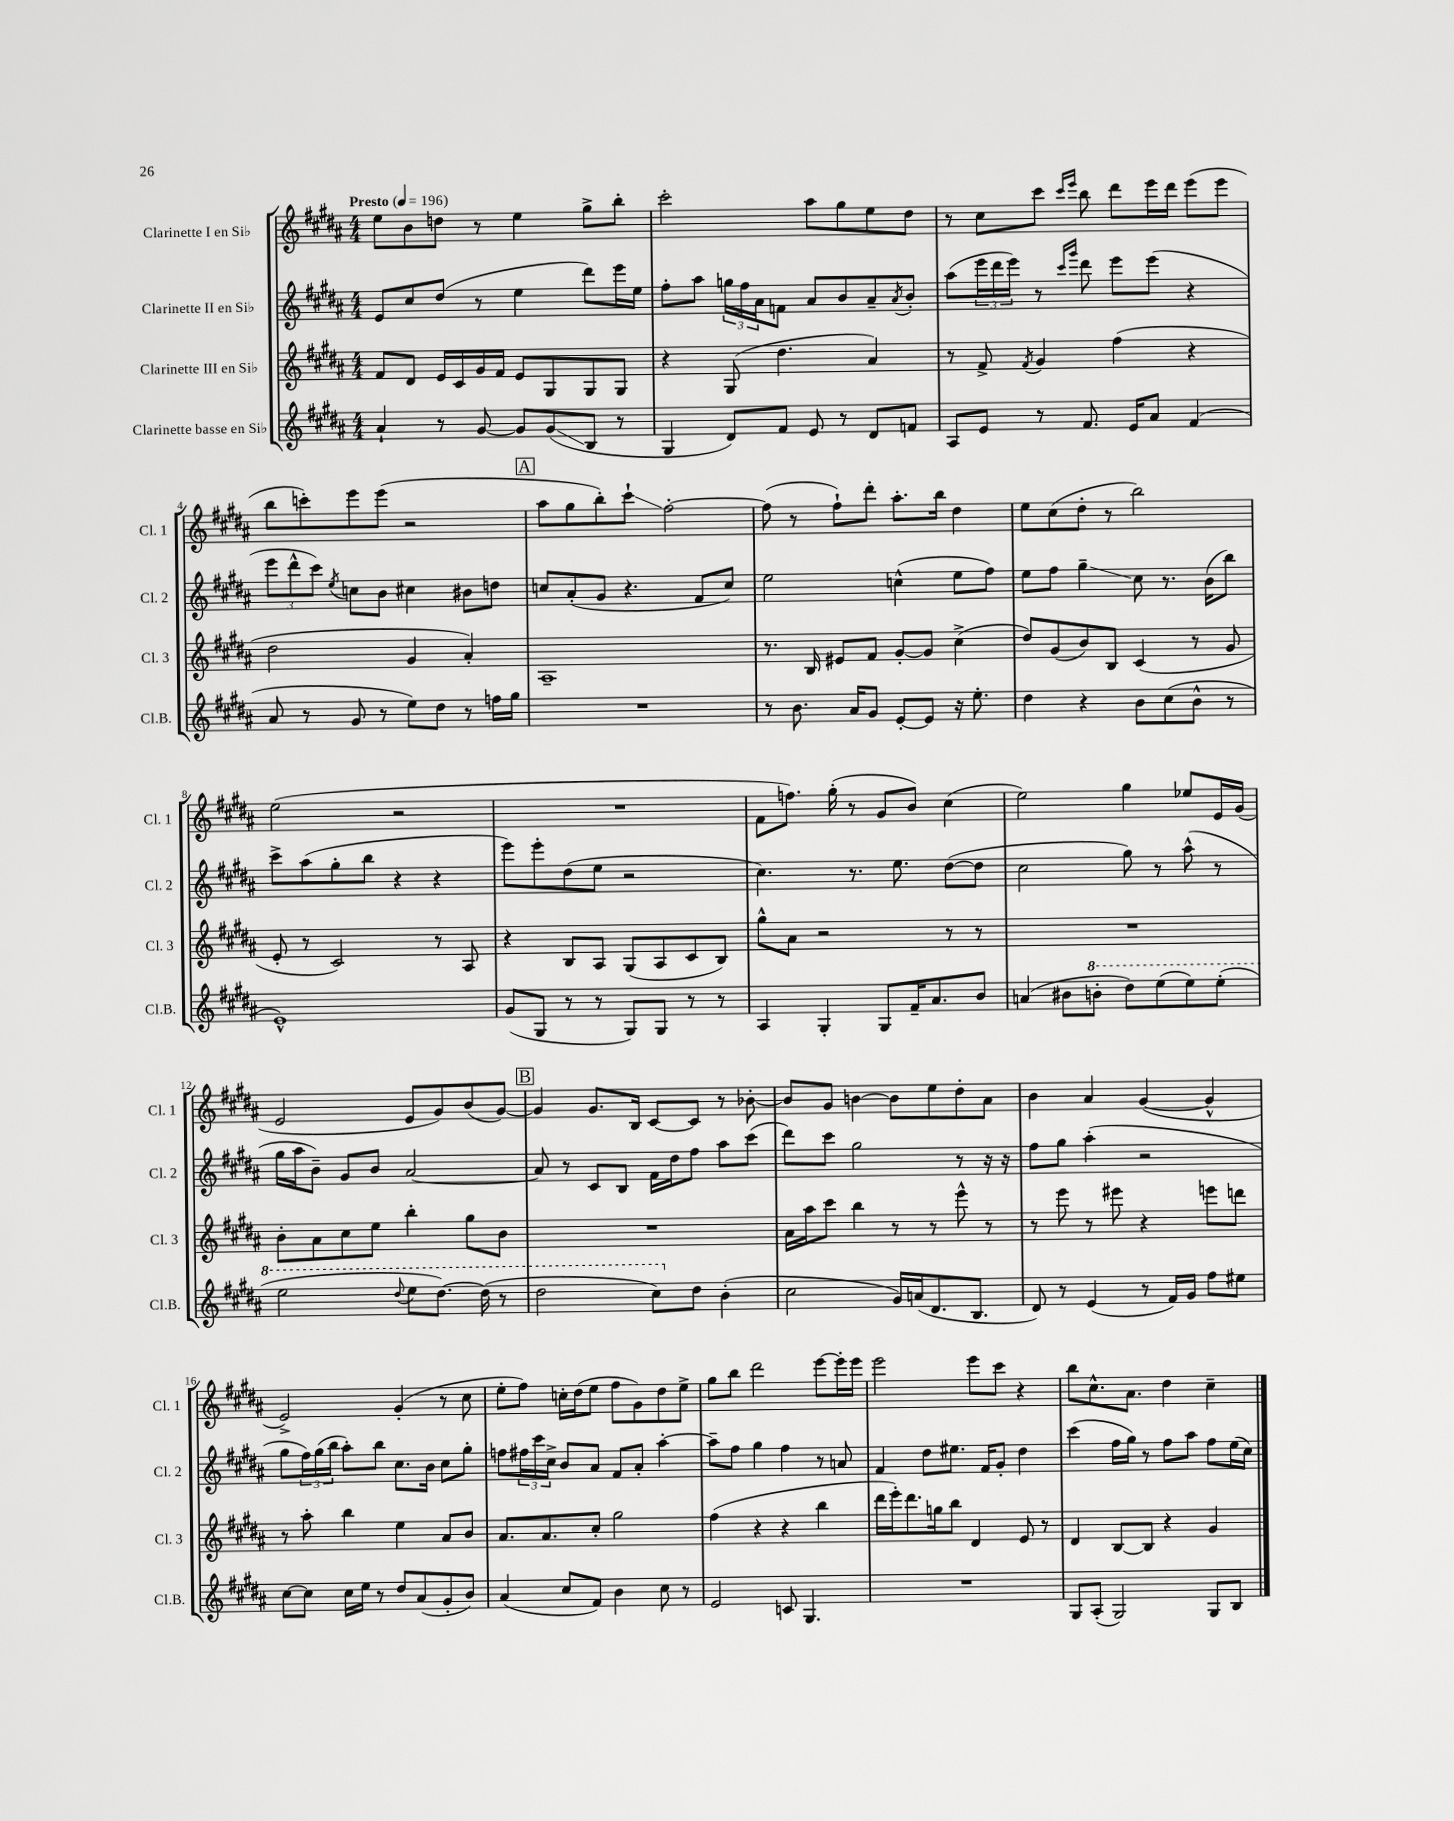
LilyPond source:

<<
\new StaffGroup <<
\new Staff = "s0" \with { instrumentName = "Clarinette I en Sib" shortInstrumentName = "Cl. 1" } {
    \clef treble \key b \major \numericTimeSignature \time 4/4 \tempo "Presto" 4 = 196
    e''8 b'8 d''8 r8 e''4 gis''8-> b''8-. |
    cis'''2-. ais''8 gis''8 e''8 dis''8 |
    r8 cis''8 cis'''8 \grace { cis'''16 e'''16 } b''8 dis'''8 e'''16 dis'''16 e'''8( e'''8 |
    b''8 c'''8-.) e'''8 e'''8( r2 |
    \mark \markup { \box "A" } ais''8 gis''8 b''8-.) cis'''8-!\glissando fis''2~-. |
    fis''8( r8 fis''8-!) dis'''8-. ais''8.-. b''16 dis''4 |
    e''8 cis''8( dis''8-. r8 b''2) |
    e''2( r2 |
    R1 |
    fis'8 f''8.) gis''16-.( r8 gis'8 b'8) cis''4( |
    e''2) gis''4 ees''8 e'16 gis'16( |
    e'2 e'8 gis'8) b'8( gis'8~) |
    \mark \markup { \box "B" } gis'4 gis'8. b16 cis'8~ cis'8 r8 bes'8~-. |
    bes'8 gis'8 b'4~ b'8 e''8 dis''8-. ais'8 |
    b'4 ais'4 gis'4~( gis'4-^ |
    e'2->) gis'4-.( r8 cis''8 |
    e''8-. fis''8) c''16-. dis''16( e''8 fis''8 gis'8) dis''8 e''8-> |
    gis''8 b''8 dis'''2 e'''8~ e'''16-. e'''16 |
    e'''2 e'''8 cis'''8 r4 |
    b''8 cis''8.-^ ais'8. dis''4 cis''4-- \bar "|." |
}
\new Staff = "s1" \with { instrumentName = "Clarinette II en Sib" shortInstrumentName = "Cl. 2" } {
    \clef treble \key b \major \numericTimeSignature \time 4/4
    e'8 cis''8 dis''8( r8 e''4 dis'''8) e'''16 e''16 |
    fis''8-. ais''8 \tuplet 3/2 { g''16 fis''16 ais'16 } f'8 ais'8 b'8 ais'8-- \acciaccatura { ais'8 } b'8-. |
    ais''8( \tuplet 3/2 { e'''16 dis'''16 e'''16) } r8 \grace { cis'''16 gis'''16 } dis'''8 e'''8 e'''8( r4 |
    \tuplet 3/2 { e'''8 dis'''8-^ cis'''8) } \acciaccatura { e''8 } c''8 b'8 cis''4 bis'8 d''8 |
    \mark \markup { \box "A" } c''8 ais'8-.( gis'8 r4. fis'8 c''8) |
    e''2 c''4-^( e''8 fis''8) |
    e''8 fis''8 gis''4--\glissando cis''8 r8. b'16( b''8) |
    cis'''8-> ais''8( gis''8-. b''8 r4 r4 |
    e'''8) e'''8-. dis''8( e''8 r2 |
    cis''4.) r8. e''8. dis''8~( dis''8 |
    cis''2 gis''8) r8 ais''8-^( r8 |
    gis''16 ais''16 b'8--) gis'8 b'8 ais'2~ |
    \mark \markup { \box "B" } ais'8 r8 cis'8 b8 fis'16 dis''16 fis''8 ais''8 cis'''8( |
    dis'''8) cis'''8 gis''2 r8 r16 r16 |
    fis''8 gis''8 ais''4-.( r2 |
    gis''8 \tuplet 3/2 { fis''16) gis''16( b''16 } ais''8-.) b''8 cis''8. b'16 cis''8 gis''8-. |
    f''8 \tuplet 3/2 { fis''16 cis'''16 cis''16-> } b'8 ais'8 fis'8 ais'8-. ais''4~-. |
    ais''8-- fis''8 gis''4 fis''4 r8 a'8 |
    fis'4 dis''8 eis''8. fis'16 gis'8-. dis''4 |
    cis'''4( fis''16 gis''16) r8 fis''8 ais''8 fis''8 e''16( cis''16) \bar "|." |
}
\new Staff = "s2" \with { instrumentName = "Clarinette III en Sib" shortInstrumentName = "Cl. 3" } {
    \clef treble \key b \major \numericTimeSignature \time 4/4
    fis'8 dis'8 e'16 cis'16 gis'16 fis'16 e'8 gis8 gis8 gis8 |
    r4 gis8( dis''4. ais'4) |
    r8 fis'8-> \acciaccatura { fis'8 } gis'4 fis''4( r4 |
    dis''2 gis'4 ais'4-.) |
    \mark \markup { \box "A" } ais1-- |
    r8. b16 eis'8 fis'8 gis'8~-. gis'8 cis''4->( |
    dis''8) gis'8( b'8) b8 cis'4( r8 gis'8 |
    e'8-. r8 cis'2) r8 ais8 |
    r4 b8 ais8 gis8( ais8 cis'8 b8) |
    gis''8-^ ais'8 r2 r8 r8 |
    R1 |
    b'8-. ais'8 cis''8 e''8 b''4-. gis''8 b'8 |
    \mark \markup { \box "B" } R1 |
    ais'16 ais''16 cis'''8 b''4 r8 r8 e'''8-^ r8 |
    r8 e'''8 r8 eis'''8 r4 e'''8 d'''8 |
    r8 ais''8-. b''4 e''4 ais'8 b'8 |
    ais'8. ais'8. cis''8-. gis''2 |
    fis''4( r4 r4 b''4 |
    dis'''16 e'''16-.) dis'''8. g''16 b''8 dis'4 e'8 r8 |
    dis'4 b8~ b8 r4 gis'4 \bar "|." |
}
\new Staff = "s3" \with { instrumentName = "Clarinette basse en Sib" shortInstrumentName = "Cl.B." } {
    \clef treble \key b \major \numericTimeSignature \time 4/4
    ais'4-! r8 gis'8~ gis'8 gis'8\glissando( b8 r8 |
    gis4 dis'8) fis'8 e'8 r8 dis'8 f'8 |
    ais8 e'8 r8 fis'8. e'16 ais'8 fis'4( |
    ais'8 r8 gis'8 r8 e''8) dis''8 r8 f''16 gis''16 |
    \mark \markup { \box "A" } R1 |
    r8 b'8. ais'16 gis'8 e'8~-. e'8 r16 e''8.-. |
    dis''4 r4 b'8 cis''8( b'8-^ r8 |
    e'1-^) |
    gis'8( gis8 r8 r8 gis8) gis8 r8 r8 |
    ais4 gis4-. gis8 fis'16-- ais'8. b'8 |
    a'4( bis'8 \ottava #1 b''!8-. dis'''8) e'''8( e'''8) e'''8-.( |
    e'''2 \appoggiatura { dis'''8 } e'''8 dis'''8.~) dis'''16( r8 |
    \mark \markup { \box "B" } dis'''2 cis'''8) \ottava #0 dis''8 b'4-.( |
    cis''2 gis'16) a'16( dis'8. b8. |
    dis'8) r8 e'4( r8 fis'16) gis'16 fis''8 eis''8 |
    cis''8~ cis''8 cis''16 e''16 r8 dis''8 ais'8( gis'8-. b'8) |
    ais'4( cis''8 fis'8) b'4 cis''8 r8 |
    e'2 c'8 gis4. |
    R1 |
    gis8 ais8-.( gis2) gis8 b8 \bar "|." |
}
>>
>>
